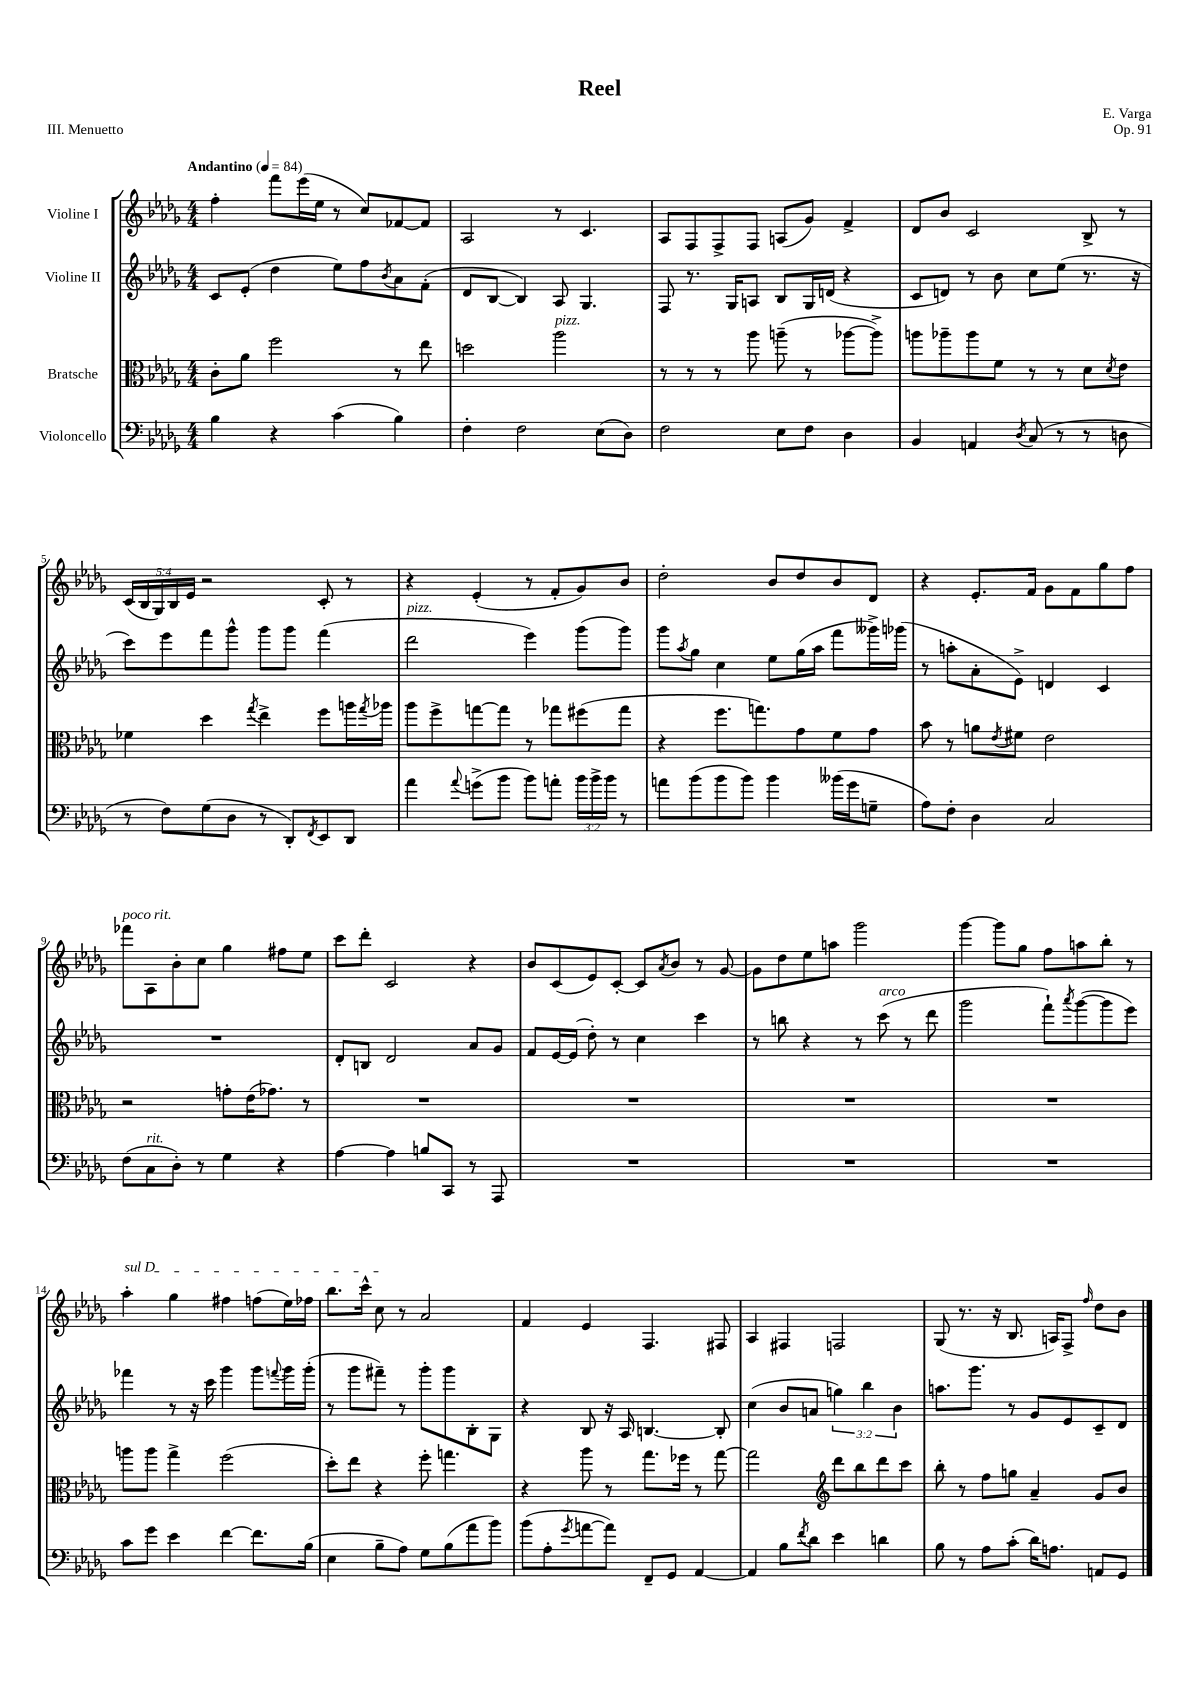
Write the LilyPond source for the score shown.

\header { title = "Reel" composer = "E. Varga" opus = "Op. 91" piece = "III. Menuetto" }
<<
\new StaffGroup <<
\new Staff = "s0" \with { instrumentName = "Violine I" } {
    \clef treble \key des \major \numericTimeSignature \time 4/4 \override Staff.TupletNumber.text = #tuplet-number::calc-fraction-text \tempo "Andantino" 4 = 84
    f''4-. f'''8 ees'''16( ees''16 r8 c''8) fes'8~ fes'8 |
    aes2 r8 c'4. |
    aes8 f8 f8-> f8 a8( ges'8) f'4-> |
    des'8 bes'8 c'2 bes8-> r8 |
    \tuplet 5/4 { c'16( bes16 ges16) bes16 ees'16 } r2 c'8-. r8 |
    r4 ees'4-.( r8 f'8-. ges'8) bes'8 |
    des''2-. bes'8 des''8 bes'8 des'8 |
    r4 ees'8.-. f'16 ges'8 f'8 ges''8 f''8 |
    fes'''8^\markup { \italic "poco rit." } aes8 bes'8-. c''8 ges''4 fis''8 ees''8 |
    c'''8 des'''8-. c'2 r4 |
    bes'8 c'8( ees'8) c'8~-. c'8 \acciaccatura { aes'8 } bes'8 r8 ges'8~ |
    ges'8 des''8 ees''8 a''8 ges'''2 |
    ges'''4~ ges'''8 ges''8 f''8 a''8 bes''8-. r8 |
    \once \override TextSpanner.bound-details.left.text = \markup { \italic "sul D" } aes''4-.\startTextSpan ges''4 fis''4 f''8( ees''16) fes''16 |
    bes''8. c'''16-^ c''8\stopTextSpan r8 aes'2 |
    f'4 ees'4 f4. fis8 |
    aes4 fis4 f2 |
    ges8( r8. r16 bes8. a16) f8-> \grace { f''16 } des''8 bes'8 \bar "|." |
}
\new Staff = "s1" \with { instrumentName = "Violine II" } {
    \clef treble \key des \major \numericTimeSignature \time 4/4 \override Staff.TupletNumber.text = #tuplet-number::calc-fraction-text
    c'8 ees'8-.( des''4 ees''8) f''8 \acciaccatura { bes'8 } aes'8 f'8-.( |
    des'8 bes8~ bes4) aes8 ges4. |
    f8 r8. ges16 a8 bes8 ges16 d'16( r4 |
    c'8 d'8) r8 bes'8 c''8 ees''8( r8. r16 |
    c'''8) ees'''8 f'''8 ges'''8-^ ges'''8 ges'''8 f'''4( |
    des'''2^\markup { \italic "pizz." } ees'''4) ges'''8( ges'''8) |
    ges'''8 \acciaccatura { aes''8 } ges''8 c''4 ees''8 ges''16( aes''16 f'''8 geses'''16->) ges'''16( |
    r8 a''8-. aes'8-. ees'8->) d'4 c'4 |
    R1 |
    des'8-. b8 des'2 aes'8 ges'8 |
    f'8 ees'16~ ees'16( des''8-.) r8 c''4 c'''4 |
    r8 b''8 r4 r8 c'''8^\markup { \italic "arco" }( r8 des'''8 |
    ges'''2 f'''8-!) \acciaccatura { aes'''8 } ges'''8~( ges'''8 ees'''8) |
    fes'''4 r8 r16 c'''16 ges'''4 ges'''8 \appoggiatura { f'''8 } ges'''16 ges'''16-.( |
    r8 ges'''8 fis'''8--) r8 ges'''8-. ges'''8 bes8-. ges8 |
    r4 bes8 r16 aes16 b4.~ b8-. |
    c''4( bes'8 a'8 \tuplet 3/2 { g''4) bes''4 bes'4 } |
    a''8. ges'''8. r8 ges'8 ees'8 c'8-- des'8 \bar "|." |
}
\new Staff = "s2" \with { instrumentName = "Bratsche" } {
    \clef alto \key des \major \numericTimeSignature \time 4/4
    c'8-. aes'8 f''2 r8 ees''8 |
    d''2 aes''2^\markup { \italic "pizz." } |
    r8 r8 r8 aes''8 a''8--( r8 aes''8~ aes''8->) |
    a''8 aes''8-- aes''8 f'8 r8 r8 des'8 \acciaccatura { des'8 } ees'8 |
    fes'4 des''4 \acciaccatura { ges''8 } ees''4-> f''8 a''16 \acciaccatura { ges''8 } aes''16 |
    aes''8 f''8-> g''8~ g''8 r8 ges''8 fis''8( ges''8 |
    r4 f''8. g''8.) ges'8 f'8 ges'8 |
    bes'8 r8 a'8 \acciaccatura { ees'8 } fis'8 ees'2 |
    r2 g'8-. ees'16( ges'8.) r8 |
    R1 |
    R1 |
    R1 |
    R1 |
    a''8 a''8 ges''4-> f''2( |
    des''8-.) ees''8 r4 f''8-. g''4. |
    r4 aes''8 r8 ges''8. fes''16 r8 ges''8~ |
    ges''2 \clef treble des'''8 bes''8 des'''8 c'''8 |
    bes''8-. r8 f''8 g''8 aes'4-- ges'8 bes'8 \bar "|." |
}
\new Staff = "s3" \with { instrumentName = "Violoncello" } {
    \clef bass \key des \major \numericTimeSignature \time 4/4 \override Staff.TupletNumber.text = #tuplet-number::calc-fraction-text
    bes4 r4 c'4( bes4) |
    f4-. f2 ees8( des8) |
    f2 ees8 f8 des4 |
    bes,4 a,4 \acciaccatura { des8 } c8( r8 r8 d8 |
    r8 f8) ges8( des8 r8 des,8-.) \acciaccatura { f,8 } ees,8 des,8 |
    aes'4 \appoggiatura { aes'8 } g'8->( bes'8 bes'8) a'8-. \tuplet 3/2 { bes'16 bes'16-> bes'16 } r8 |
    a'8 bes'8( bes'8 bes'8) bes'4 beses'16( ges'16 g8-- |
    aes8) f8-. des4 c2 |
    f8( c8^\markup { \italic "rit." } des8-.) r8 ges4 r4 |
    aes4~ aes4 b8 c,8 r8 aes,,8 |
    R1 |
    R1 |
    R1 |
    c'8 ges'8 ees'4 f'4~ f'8. bes16( |
    ees4 bes8-- aes8) ges8 bes8( aes'8 bes'8) |
    bes'8( aes8-. \acciaccatura { ges'8 } a'8~ a'8) f,8-- ges,8 aes,4~ |
    aes,4 bes8 \acciaccatura { f'8 } des'8 ees'4 d'4 |
    bes8 r8 aes8 c'8-.( des'16) a8. a,8 ges,8 \bar "|." |
}
>>
>>
